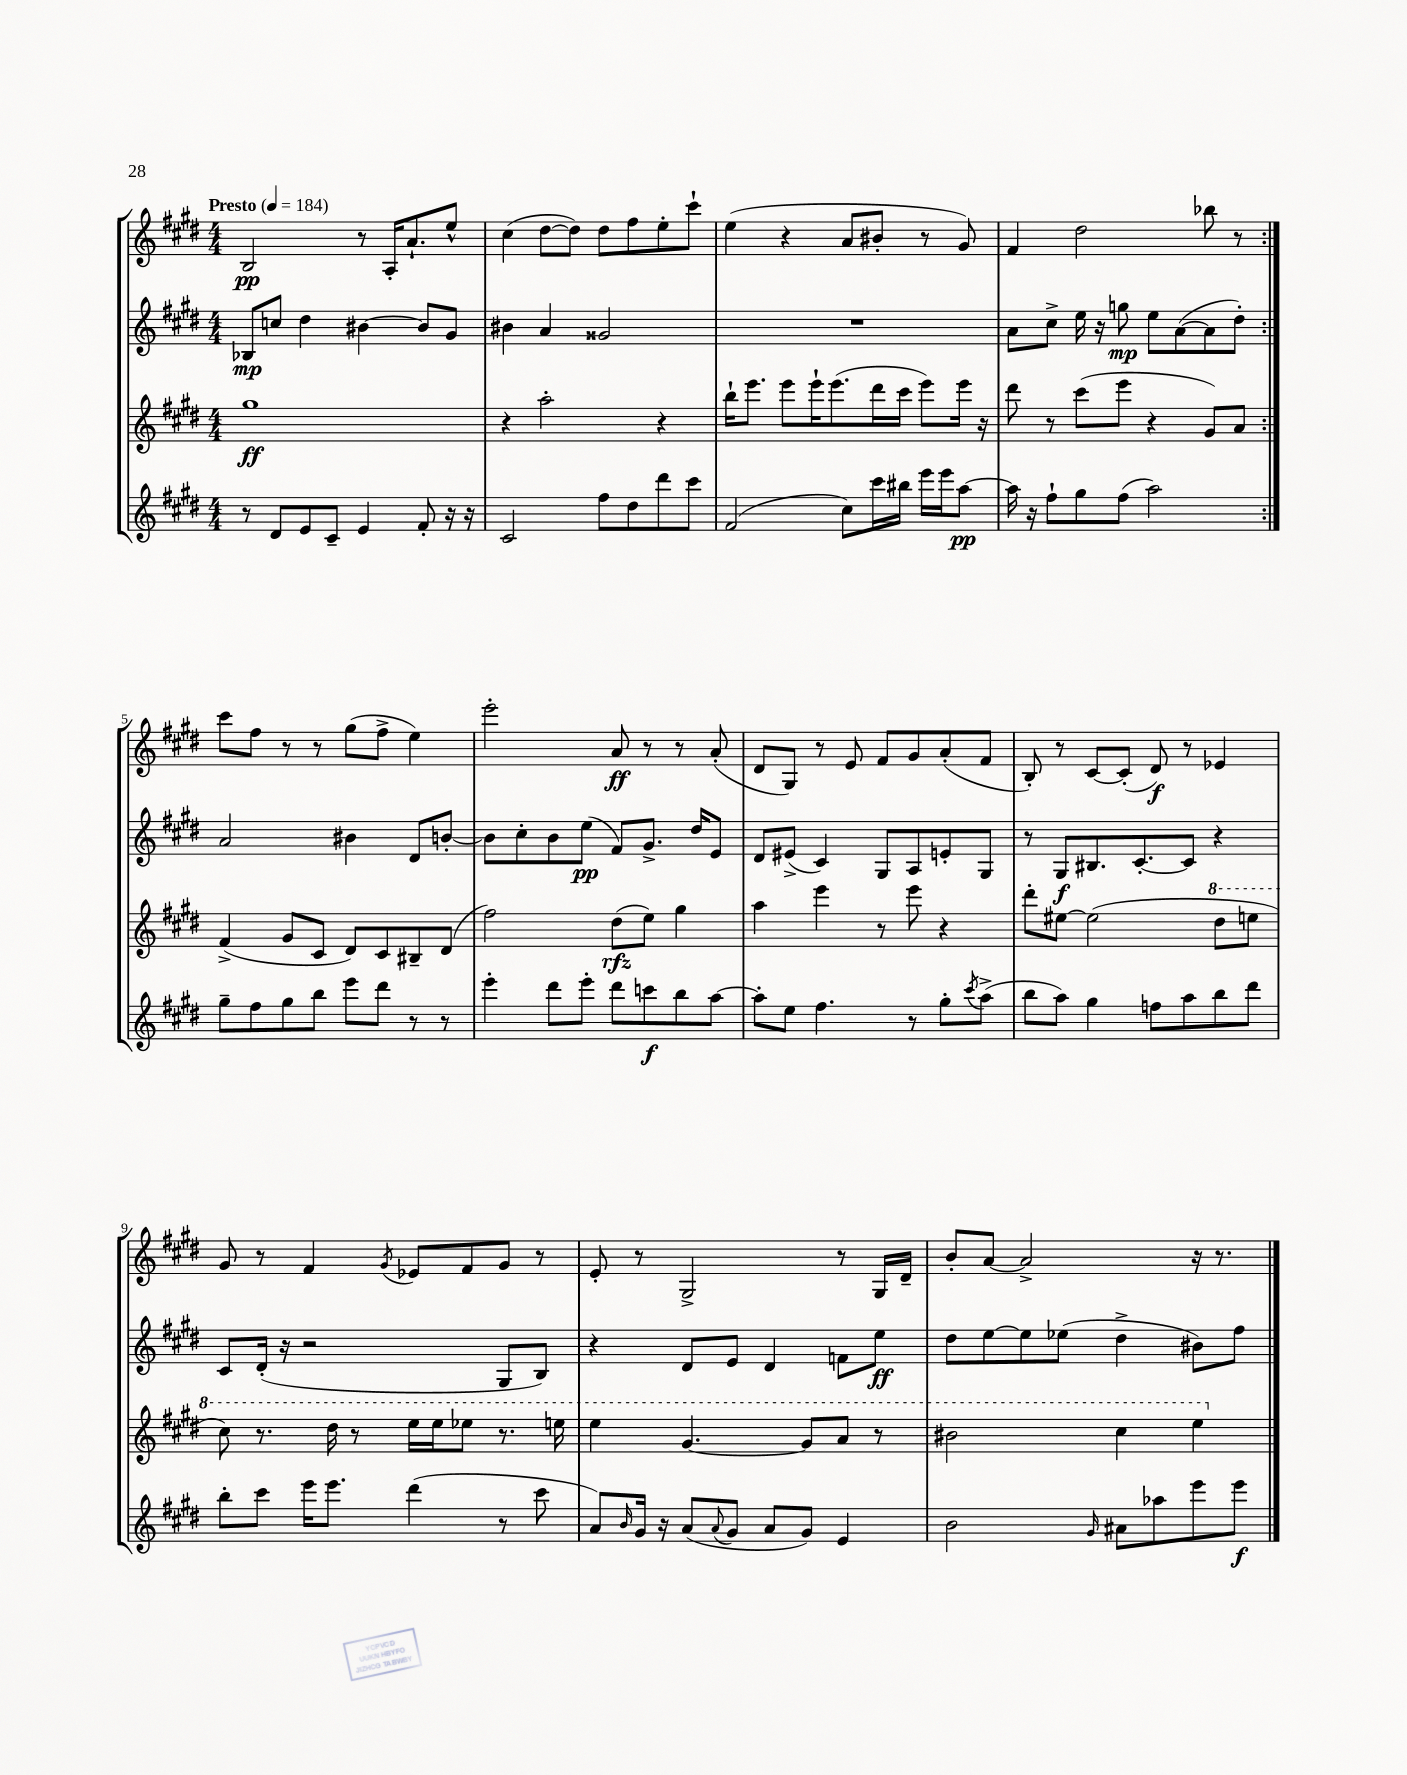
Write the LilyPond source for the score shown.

<<
\new StaffGroup <<
\new Staff = "s0" {
    \clef treble \key e \major \numericTimeSignature \time 4/4 \tempo "Presto" 4 = 184
    \repeat volta 2 { b2\pp r8 a16-. a'8.-! e''8-^ |
    cis''4( dis''8~ dis''8) dis''8 fis''8 e''8-. cis'''8-! |
    e''4( r4 a'8 bis'8-. r8 gis'8) |
    fis'4 dis''2 bes''8 r8 | }
    cis'''8 fis''8 r8 r8 gis''8( fis''8-> e''4) |
    e'''2-. a'8\ff r8 r8 a'8-.( |
    dis'8 gis8) r8 e'8 fis'8 gis'8 a'8-.( fis'8 |
    b8-.) r8 cis'8~ cis'8-.( dis'8\f) r8 ees'4 |
    gis'8 r8 fis'4 \acciaccatura { gis'8 } ees'8 fis'8 gis'8 r8 |
    e'8-. r8 gis2-> r8 gis16 dis'16-- |
    b'8-. a'8~ a'2-> r16 r8. \bar "|." |
}
\new Staff = "s1" {
    \clef treble \key e \major \numericTimeSignature \time 4/4
    \repeat volta 2 { bes8\mp c''8 dis''4 bis'4~ bis'8 gis'8 |
    bis'4 a'4 gisis'2 |
    R1 |
    a'8 cis''8-> e''16 r16 g''8\mp e''8 a'8~( a'8 dis''8-.) | }
    a'2 bis'4 dis'8 b'8~-. |
    b'8 cis''8-. b'8 e''8\pp( fis'8) gis'8.-> dis''16 e'8 |
    dis'8 eis'8->( cis'4) gis8 a8 e'8-. gis8 |
    r8 gis8\f bis8. cis'8.~-. cis'8 r4 |
    cis'8 dis'16-.( r16 r2 gis8 b8) |
    r4 dis'8 e'8 dis'4 f'8 e''8\ff |
    dis''8 e''8~ e''8 ees''8( dis''4-> bis'8) fis''8 \bar "|." |
}
\new Staff = "s2" {
    \clef treble \key e \major \numericTimeSignature \time 4/4
    \repeat volta 2 { gis''1\ff |
    r4 a''2-. r4 |
    b''16-! e'''8. e'''8 e'''16-! e'''8.( dis'''16 cis'''16 e'''8) e'''16 r16 |
    dis'''8 r8 cis'''8( e'''8 r4 gis'8) a'8 | }
    fis'4->( gis'8 cis'8 dis'8) cis'8 bis8-- dis'8( |
    fis''2) dis''8\rfz( e''8) gis''4 |
    a''4 e'''4 r8 e'''8 r4 |
    dis'''8-. eis''8~ eis''2( \ottava #1 dis'''8 e'''!8 |
    cis'''8) r8. dis'''16 r8 e'''16 e'''16 ees'''8 r8. e'''16 |
    e'''4 gis''4.~ gis''8 a''8 r8 |
    bis''2 cis'''4 e'''4 \ottava #0 \bar "|." |
}
\new Staff = "s3" {
    \clef treble \key e \major \numericTimeSignature \time 4/4
    \repeat volta 2 { r8 dis'8 e'8 cis'8-- e'4 fis'8-. r16 r16 |
    cis'2 fis''8 dis''8 dis'''8 cis'''8 |
    fis'2( cis''8) cis'''16 bis''16 e'''16 e'''16 a''8~\pp |
    a''16 r16 fis''8-! gis''8 fis''8( a''2) | }
    gis''8-- fis''8 gis''8 b''8 e'''8 dis'''8 r8 r8 |
    e'''4-. dis'''8 e'''8-. dis'''8 c'''8\f b''8 a''8~ |
    a''8-. e''8 fis''4. r8 gis''8-. \acciaccatura { cis'''8 } a''8->( |
    b''8 a''8) gis''4 f''8 a''8 b''8 dis'''8 |
    b''8-. cis'''8 e'''16 e'''8. dis'''4( r8 cis'''8 |
    a'8) \grace { b'16 } gis'16 r16 a'8( \appoggiatura { a'8 } gis'8 a'8 gis'8) e'4 |
    b'2 \grace { gis'16 } ais'8 aes''8 e'''8 e'''8\f \bar "|." |
}
>>
>>
